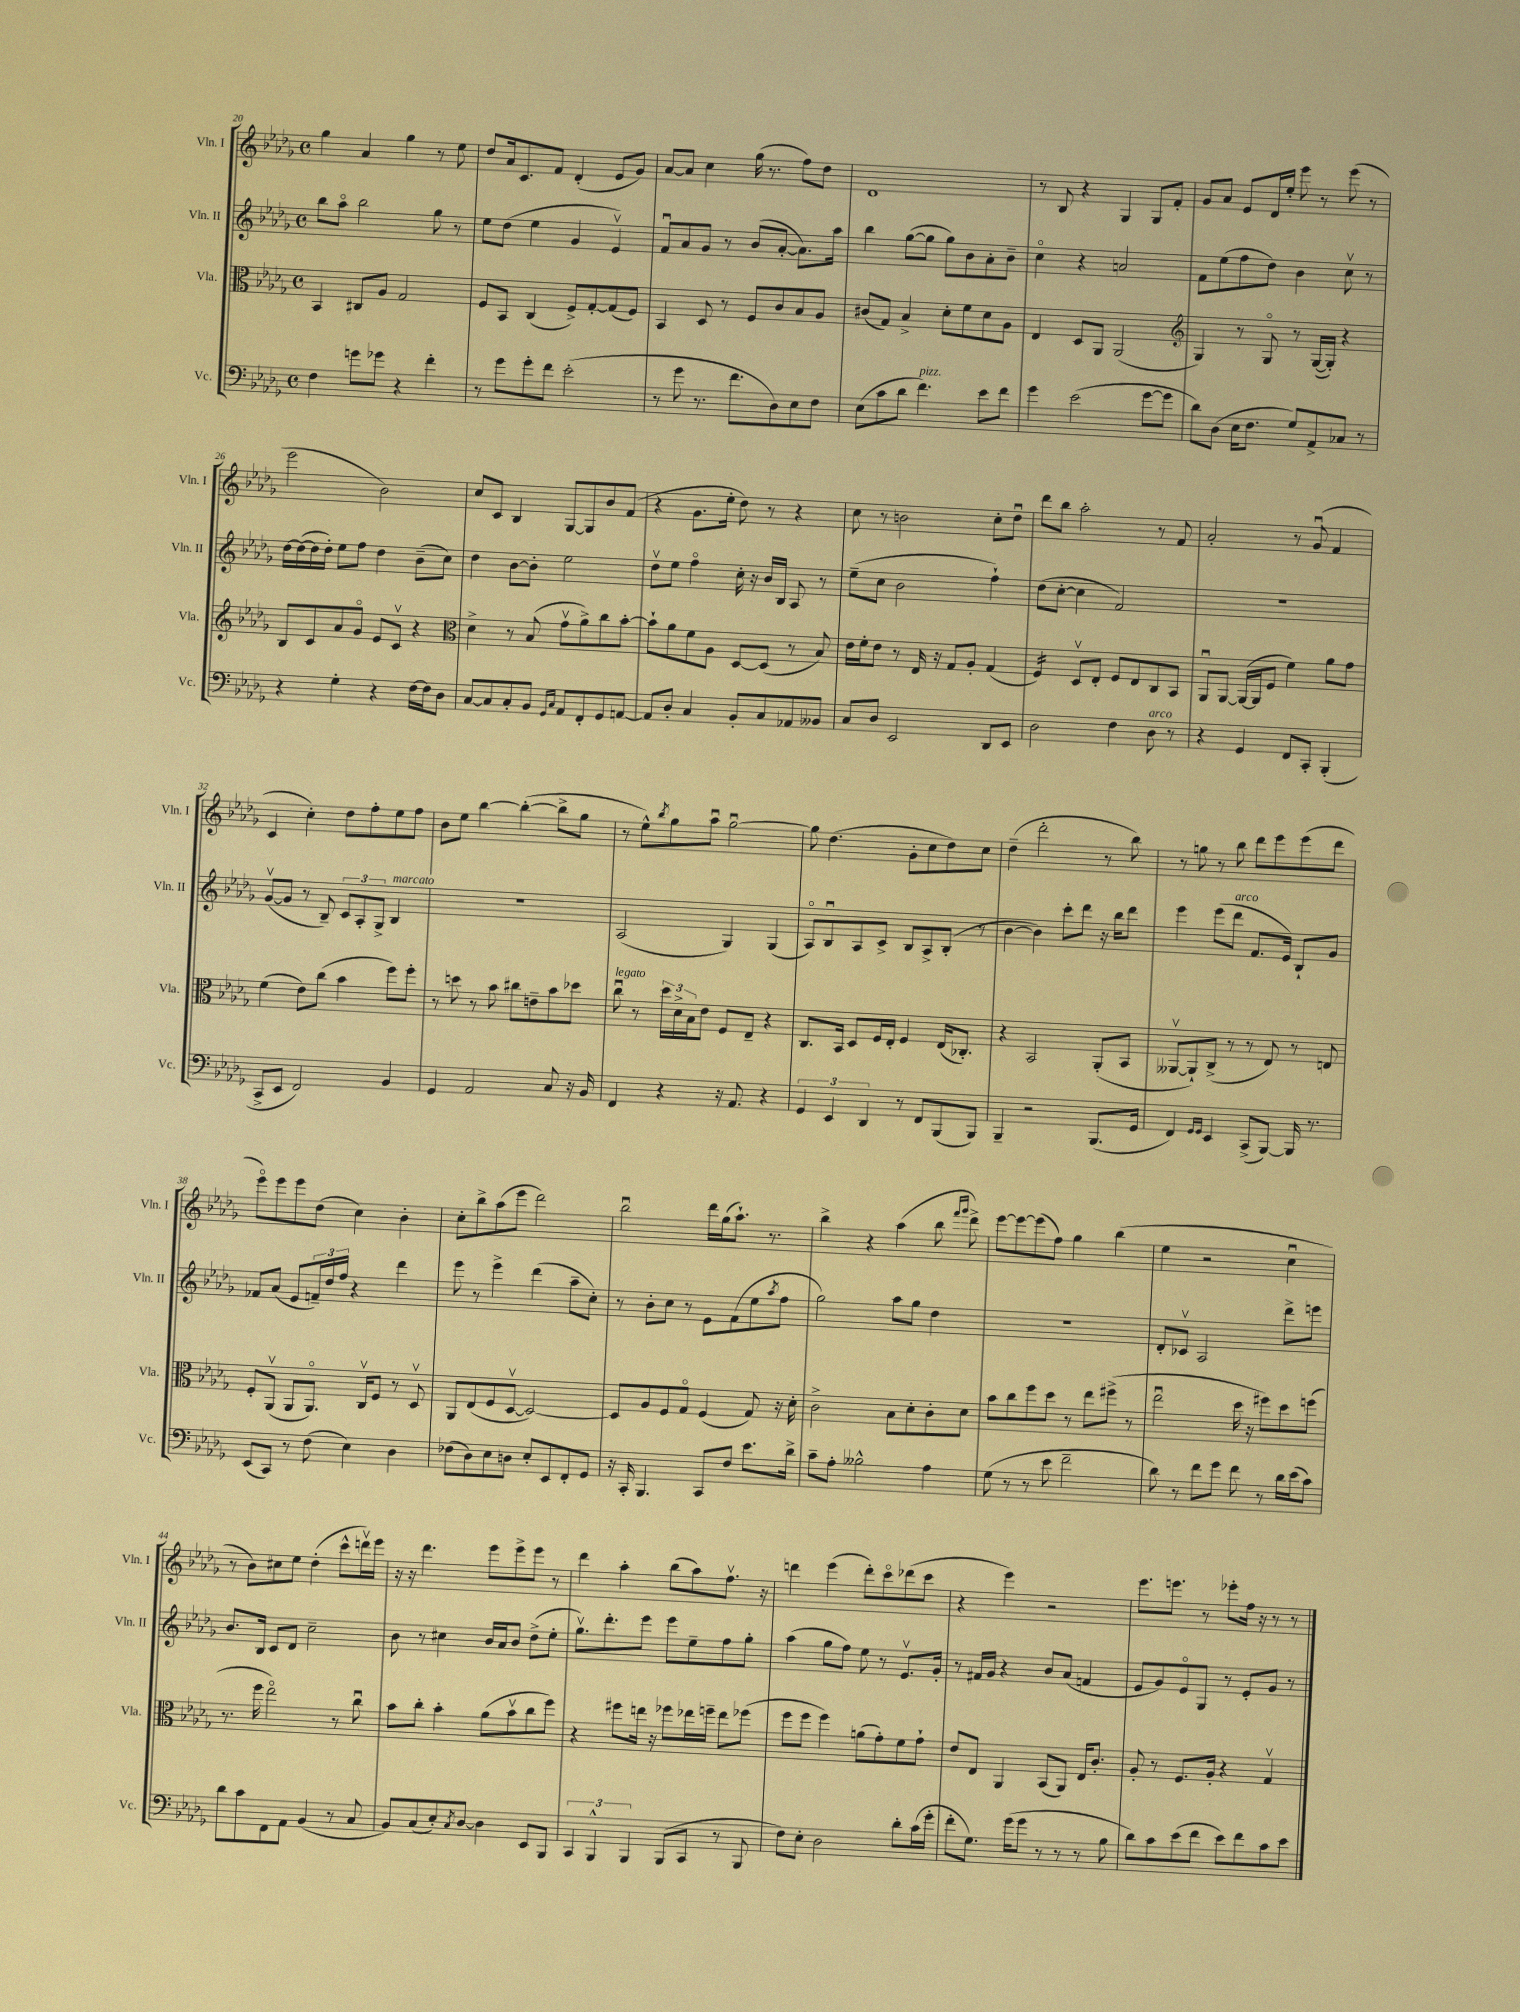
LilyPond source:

<<
\new StaffGroup <<
\new Staff = "s0" \with { instrumentName = "Vln. I" shortInstrumentName = "Vln. I" } {
    \clef treble \key des \major \defaultTimeSignature \time 4/4
    ges''4 aes'4 ges''4 r8 ees''8 |
    des''8 aes'16 c'8. f'8 des'4-.( ees'8 ges'8) |
    aes'8~ aes'8 c''4 ges''16( r8. f''8) des''8 |
    des'1 |
    r8 bes8 r4 ges4 ges8 f'8-. |
    ges'8 aes'8 ees'8 des'16 ees''16-. ees'''8 r8 ees'''8( r8 |
    ees'''2 bes'2) |
    c''8 c'8 bes4 ges8~ ges8 bes'8 f'8( |
    r4 ges'8. ees''16-. des''8) r8 r4 |
    c''8 r8 b'2 c''8-. des''8\downbow |
    des'''8 bes''8 aes''2-. r8 f'8 |
    aes'2-. r8 ges'8\downbow( f'4 |
    c'4 c''4-.) des''8 f''8-. ees''8 f''8 |
    bes'8 ees''8 bes''4~ bes''4~-.( bes''8-> ges''8 |
    r8 ees''8-^) \acciaccatura { bes''8 } ges''8 aes''8\downbow ges''2~\downbow |
    ges''8 des''4.( ges'8-. c''8 des''8) c''8 |
    des''4--( des'''2-. r8 bes''8) |
    r8 g''8 r8 bes''8 des'''8 ees'''8 ees'''8( des'''8 |
    ees'''8\flageolet) ees'''8 ees'''8 des''8( c''4) bes'4-. |
    c''8-. bes''8-> aes''8( ees'''8 des'''2) |
    bes''2\downbow des'''16 ges''16( aes''8.-!) r8. |
    bes''4-> r4 aes''4( bes''8 \grace { f'''16 ges'''16 } des'''8->) |
    ees'''8~ ees'''8~ ees'''8( f''8) ges''4 bes''4( |
    ees''4 r2 c''4\downbow |
    r8 bes'8) cis''8 ees''8 des''4-.( c'''8-^ d'''16\upbow) ees'''16 |
    r16 r16 des'''4. ees'''8 ees'''8-> ees'''8 r8 |
    des'''4 aes''4-. bes''8( aes''8) f''8.\upbow r16 |
    d'''4 ees'''4( d'''8-.) c'''8\flageolet des'''8( c'''8 |
    r4 ees'''4) r2 |
    ees'''8. e'''8. r8 ees'''8-. f''16 r16 r8 r8 \bar "|." |
}
\new Staff = "s1" \with { instrumentName = "Vln. II" shortInstrumentName = "Vln. II" } {
    \clef treble \key des \major \defaultTimeSignature \time 4/4
    bes''8 aes''8\flageolet bes''2 ges''8 r8 |
    ees''8 des''8( ees''4 ges'4 ees'4\upbow) |
    f'8\downbow aes'8 ges'8 r8 bes'8( aes'8~-. aes'8.) aes''16 |
    bes''4 ges''8~( ges''8 ges''8) bes'8 aes'8-. bes'8-- |
    c''4\flageolet r4 a'2 |
    f'8 ees''8( f''8 des''8) bes'4 c''8\upbow r8 |
    des''16~ des''16~( des''16 des''16-.) ees''8 f''8 des''4 bes'8--( c''8) |
    des''4 bes'8~ bes'8-. ees''2 |
    des''8\upbow ees''8 f''4\flageolet c''16-. r16 bes'16 bes16 aes8 r8 |
    ees''8--( c''8 bes'2 f''4-!) |
    des''8( c''8~-. c''4 f'2) |
    R1 |
    ges'8~\upbow( ges'8 r8 bes8--) \tuplet 3/2 { c'8 aes8-. ges8-> } bes4^\markup { \italic "marcato" } |
    R1 |
    aes2( ges4) ges4( |
    aes8\flageolet) bes8\downbow aes8 c'8-> bes8 aes8-> bes8-.( r8 |
    bes'4~ bes'4) c'''8-. des'''8 r16 bes''16 des'''8 |
    ees'''4 ees'''8( des'''8^\markup { \italic "arco" } f'8. ees'16) bes8-! ges'8 |
    fes'8 aes'8( ees'8 \tuplet 3/2 { f'16--) des''16 f''16 } r4 des'''4 |
    ees'''8 r8 ees'''4-> des'''4( aes''8-- c''8-.) |
    r8 bes'8-. c''8 r8 ees'8 f'8( ees''8 \acciaccatura { aes''8 } f''8 |
    ges''2) aes''8 ges''8 des''4 |
    R1 |
    des'8-. ces'8\upbow aes2 des'''8-> e'''8 |
    bes'8. bes16 c'8 des'8 c''2-- |
    bes'8 r8 cis''4 bes'16 aes'16 bes'8 des''8->( ees''8-. |
    ges''8.\upbow) des'''8.-. ees'''8 ees'''8 ees''8-- f''8 ges''8-. |
    aes''4( ges''8 f''8) ees''8 r8 ees'8.\upbow ges'16-. |
    r8 fis'16 ges'16 r4 bes'8 aes'8( f'4 |
    ees'8 ges'8) ees'8\flageolet ges8 r8 ees'8-. ges'8 r8 \bar "|." |
}
\new Staff = "s2" \with { instrumentName = "Vla." shortInstrumentName = "Vla." } {
    \clef alto \key des \major \defaultTimeSignature \time 4/4
    bes,4 cis8 aes8 ges2 |
    f8 bes,8 c4( f8->) ges8~-. ges8( f8) |
    bes,4 des8 r8 f8 c'8 bes8 aes8 |
    cis'8( ges8) bes4-> des'8-. f'8 des'8 aes8 |
    ees4 des8 aes,8 aes,2( |
    \clef treble ges4) r8 ges8\flageolet r8 ges16~( ges16-.) r4 |
    bes8 c'8 aes'8 ges'8\flageolet ees'8 c'8\upbow r4 |
    \clef alto des'4-> r8 bes8( ges'8\upbow aes'8->) c''8 bes'8~-. |
    bes'8-! aes'8 f'8 aes8 des8~ des8( r8 bes8) |
    ees'16 f'16-. ees'8 r8 ees16 r16 ges8 aes8-. ges4( |
    f4:16) des8\upbow ees8-. f8 ees8 c8 bes,8 |
    aes,8\downbow aes,8~ aes,16~( aes,16 f8 f'4) aes'8 ges'8 |
    f'4( ees'8) c''8( bes'4 f''8) f''8-. |
    r8 d''8 r8 bes'8 cis''8 e'8-- bes'8 des''8 |
    c''8\downbow^\markup { \italic "legato" } r8 \tuplet 3/2 { des''16 des'16-> bes16 } ees'8 f8 ees8-- r4 |
    c8. bes,16 des8 f16 ees16-. f4 ees16( ces8.-.) |
    r4 bes,2 aes,8-.( bes,8 |
    aeses,8~\upbow aeses,8-!) c8->( r8 r8 ees8) r8 e8 |
    f8-. aes,8\upbow( aes,8 aes,8.\flageolet) c16\upbow f8 r8 des8\upbow |
    aes,8 ees8( f8 des8~\upbow des2~) |
    des8 aes8 f8 ges8\flageolet f4( ges8) r16 des'16-. |
    c'2-> bes8 des'8-. c'8-. des'8 |
    bes'8 c''8 f''8 des''8 r8 ees''8 fis''8->( r8 |
    ees''2\downbow des''16 r16 fis''8) des''8 f''8( |
    r8. f''16 ees''2\flageolet) r8 c''8\downbow |
    bes'8 c''8-. bes'4-. aes'8( bes'8\upbow c''8 f''8) |
    r4 fis''8 e''16 r16 fes''8 ees''16 f''16-- ees''8 fes''8( |
    f''8 f''8 f''4) a'8( ges'8-.) f'8 ges'8-! |
    ees'8 ees8 aes,4 bes,8( aes,8) ees16 c'8.-. |
    aes8-. r8 f8. aes16-. r4 ges4\upbow \bar "|." |
}
\new Staff = "s3" \with { instrumentName = "Vc." shortInstrumentName = "Vc." } {
    \clef bass \key des \major \defaultTimeSignature \time 4/4
    f4 g'8 ges'8 r4 f'4-. |
    r8 ges'8 ges'8-. f'8 ees'2-.( |
    r8 ges'8 r8. f'8. des8) ees8 f8 |
    ees8( c'8 des'8 f'4.^\markup { \italic "pizz." }) ees'8 f'8 |
    ges'4 ees'2( ges'8~ ges'8 |
    des'8) des8( ees16 f8. ges8) aes,8-> ces8 r8 |
    r4 ges4-. r4 f16~ f16 des8 |
    c8~ c8 c8-. bes,8 \grace { ges,16 c16 } aes,8 f,8-. ges,8 a,8~ |
    a,8 des8-. c4 bes,8-. c8 aes,8 beses,8 |
    c8 des8 ees,2 des,8 ees,8 |
    des2 f4 des8^\markup { \italic "arco" } r8 |
    r4 ges,4 f,8 c,8-. bes,,4-.( |
    c,8-> ees,8 f,2) bes,4 |
    ges,4 aes,2 c8 r16 bes,16 |
    f,4 r4 r16 aes,8. r4 |
    \tuplet 3/2 { ges,4 ees,4 des,4 } r8 f,8 bes,,8( bes,,8) |
    bes,,4-- r2 bes,,8.( ges,16 |
    f,4) \grace { ges,16 ges,16 } ees,4 c,8->( bes,,8~) bes,,16 r8. |
    ees,8( c,8) r8 f8( ees4) des4 |
    fes8( des8) ees8 d8 ees8-. ees,8 f,8-. ges,8 |
    r16 c,16-. bes,,4. c,8 f8 ees'8. des'16-> |
    c'8-- aes8-. beses2-^ aes4 |
    ges8( r8 r8 ees'8 f'2-- |
    des'8) r8 f'8 ges'8 f'8 r8 des'16 ees'16( c'8) |
    des'8 c'8 f,8 aes,8 bes,4( r8 c8 |
    bes,8) c8( ees8-.) \acciaccatura { c8 } des8~ des4 ees,8 bes,,8 |
    \tuplet 3/2 { c,4 bes,,4-^ bes,,4 } bes,,8( c,8 r8 bes,,8 |
    f8) ees8-. des2 des'8-. c'16( ges'16-. |
    f'8-. ges8.) ges'16( ges'8 r8 r8 r8 bes8 |
    des'8) c'8 ees'8( f'8 ees'8) f'8 c'8 ees'8 \bar "|." |
}
>>
>>
\layout { \context { \Score currentBarNumber = #20 } }
